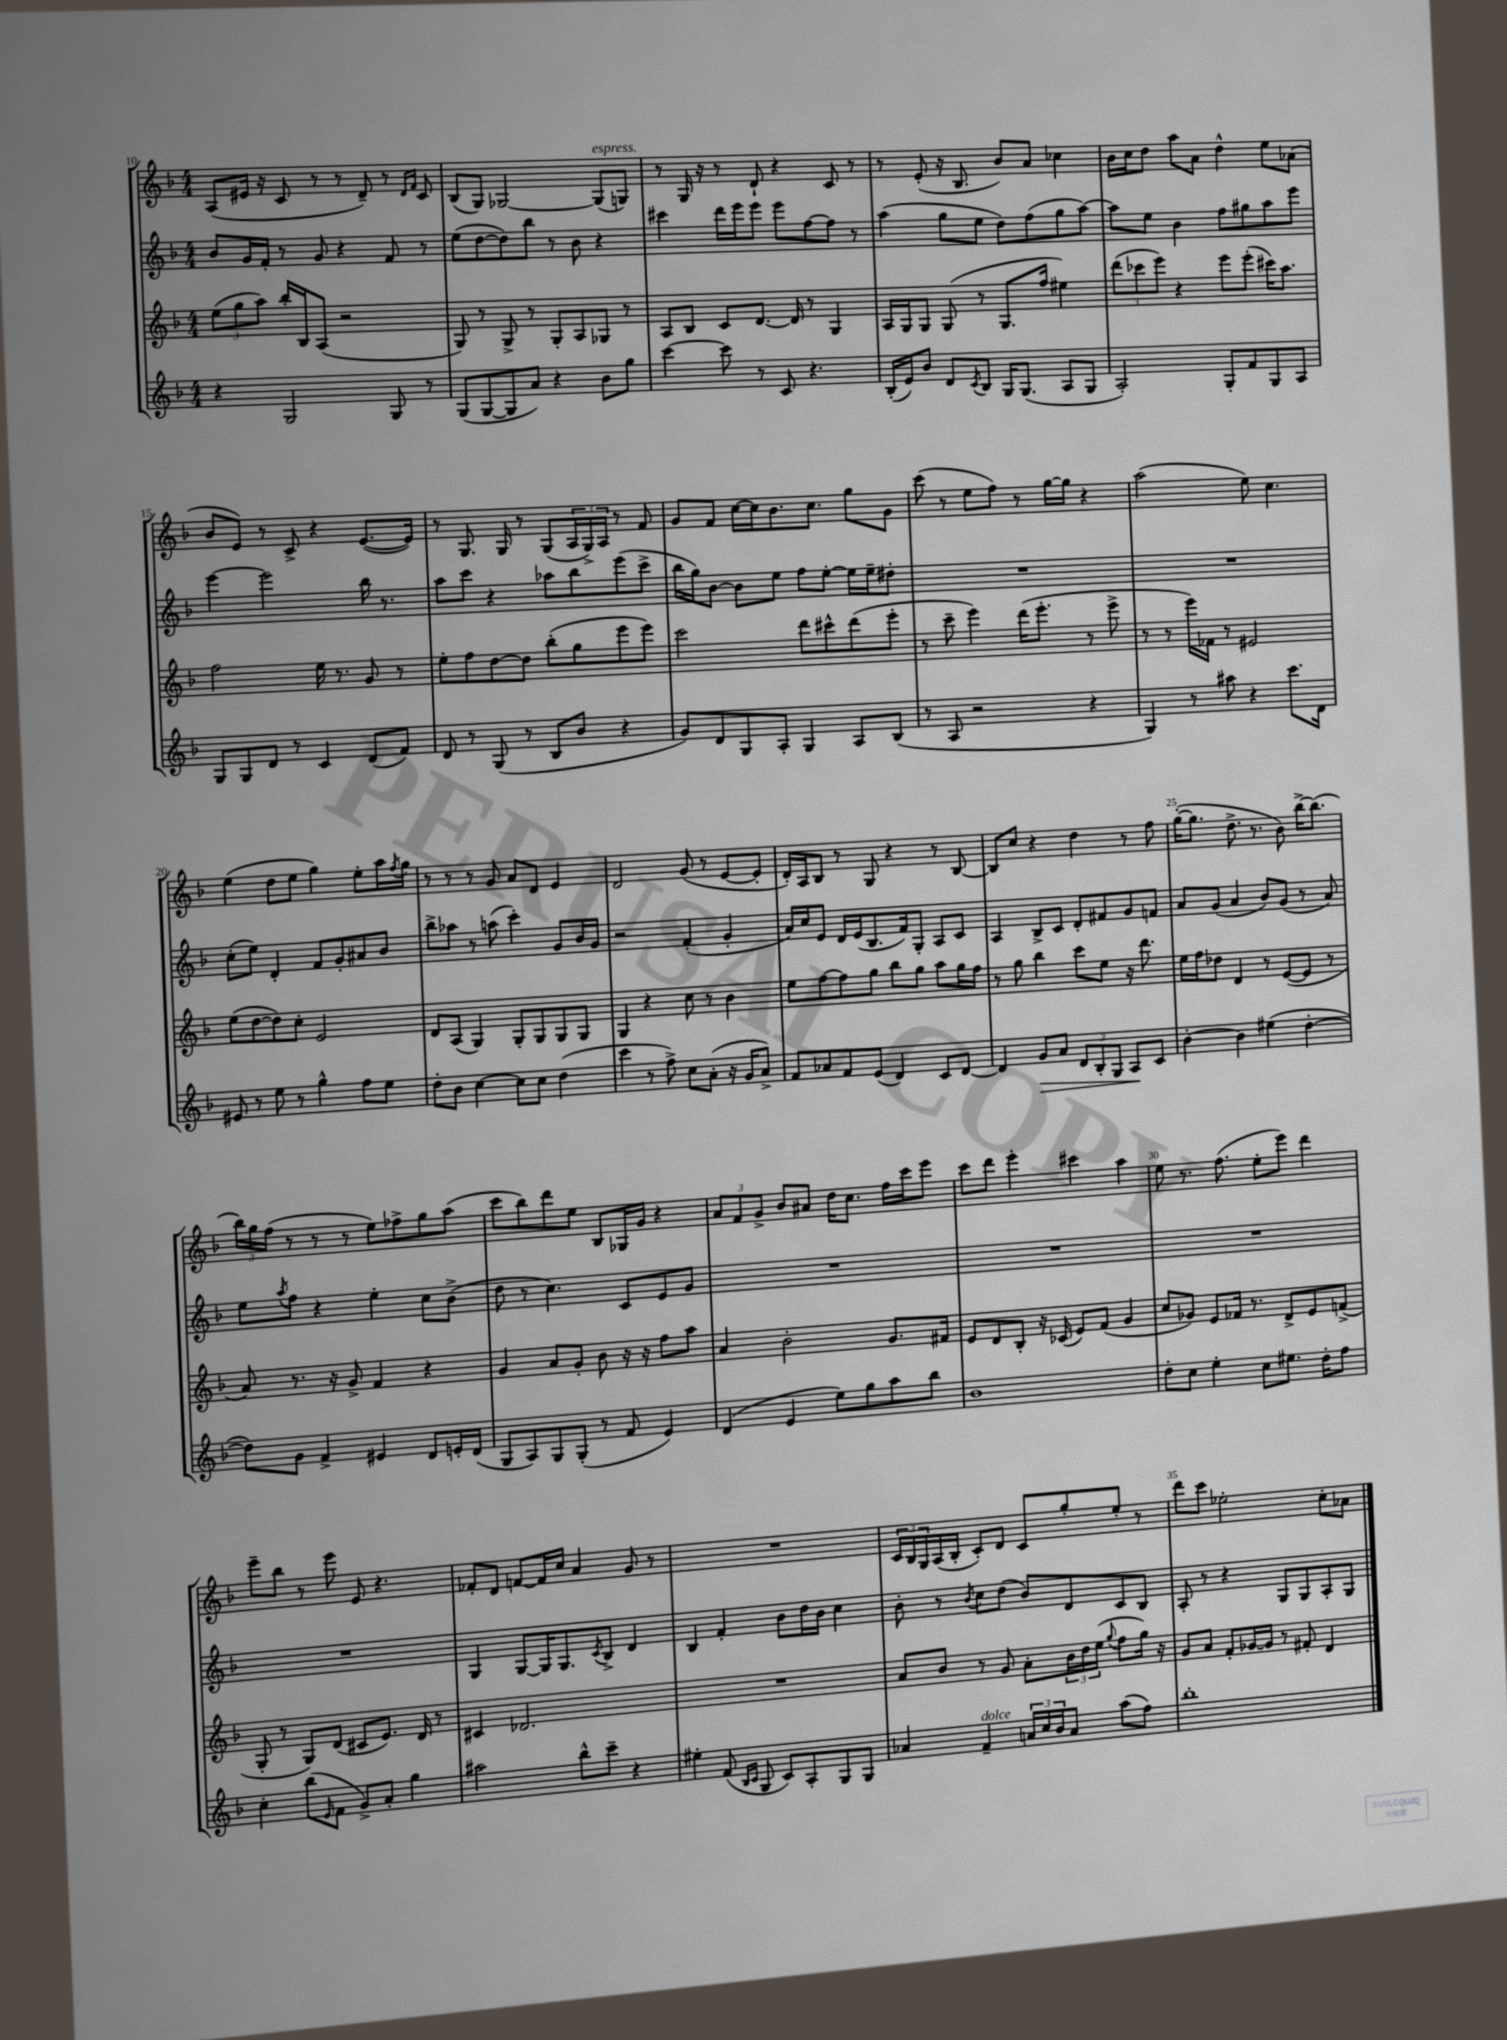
<<
\new StaffGroup <<
\new Staff = "s0" {
    \clef treble \key f \major \numericTimeSignature \time 4/4
    a8( eis'16 r16 c'8 r8 r8 d'8--) r8 \grace { d'16 f'16 } c'8 |
    bes8( g8) ges2~ ges8^\markup { \italic "espress." }( g8) |
    r8 g16 r16 r8 d'8-! r4 c'8 r8 |
    r8 e'8-.( r16 bes8. bes'8) a'8 ces''4 |
    bes'16 c''16 d''8 a''8 a'8 d''4-^ e''8 aes'8( |
    bes'8 e'8) r8 c'8-> r4 e'8.~( e'16) |
    r8 g8. g16 r8 g8( \tuplet 3/2 { a16 g16->) a16 } r8 f'8 |
    g'8 f'8 c''16~ c''16 bes'8. c''8. g''8 g'8 |
    c'''8( r8 e''8 f''8) r8 g''16~ g''16 r4 |
    a''2( e''8) c''4. |
    e''4( d''8 e''8 g''4) e''8-. a''16 \acciaccatura { f''8 } g''16 |
    r8 r8 r8 g'8 a'8 d'8 e'4 |
    d'2 g'8( r8 e'8~ e'8-. |
    d'16-.) a16 bes8 r8 g8 r4 r8 bes8~ |
    bes8 c''8 r4 d''4 r8 f''8 |
    g''16~-.( g''8. d''8.-> r8. bes'8) bes''16~-> bes''8.( |
    \tuplet 3/2 { bes''16) g''16 f''16( } r8 r8 r8 e''8) fes''8-> g''8 a''8( |
    c'''8 bes''8) d'''8 e''8 bes8 ges16 g'16 r4 |
    \tuplet 3/2 { a'8 f'8 g'8-> } bes'8 ais'8 d''16 c''8. f''16 c'''16 e'''8 |
    c'''8 d'''8 e'''4-. cis'''4 a''4 |
    e''8 r8. f''8.( e''8-. e'''8) d'''4 |
    e'''8-- bes''8 r8 e'''8 e'8 r4. |
    fes'8-. d'8 f'8~ f'16 c''16 a'4 g'8 r8 |
    R1 |
    \tuplet 3/2 { c'16 bes16 g16 } a16( bes16-. c'8-.) d'8 c'8 g''8-. e''8-. r8 |
    d'''8 c'''8 ees''2-. c''8-. aes'8 \bar "|." |
}
\new Staff = "s1" {
    \clef treble \key f \major \numericTimeSignature \time 4/4
    bes'8 g'16 f'16-. r8 g'8 r4 f'8 r8 |
    e''8( d''8~ d''8) bes''8 r8 bes'8 r4 |
    cis'''4 d'''16 e'''16 e'''8 e'''8 f''8~ f''8 r8 |
    a''4( g''8 e''8 d''8) f''8( g''8 a''8~) |
    a''8 e''8 bes'4 f''8 gis''8 a''8 e'''8 |
    e'''4~ e'''2 bes''16 r8. |
    a''8 c'''8 r4 aes''8 bes''8 e'''8( c'''8-> |
    bes''16 g''16) bes'8~ bes'8 e''8 f''8 e''8~-. e''16 e''16-- dis''8-. |
    R1 |
    R1 |
    c''8-.( e''8) d'4-. f'8 g'8-. ais'8 bes'8 |
    bes''8-> aes''8 r8 a''8( c'''4-.) g'8 bes'16 g'16 |
    r2 f'4-.( g'4-. |
    a'16) c''16 e'8 d'16 e'16( bes8. f'16) g8-. a8 c'8 |
    a4 bes8-> c'8 d'8-. fis'8 g'8 f'8 |
    a'8 g'8( a'4 bes'8) g'8( r8 a'8) |
    e''8 \acciaccatura { a''8 } f''8 r4 e''4-. c''8 bes'8->( |
    d''8 r8 c''4.) c'8 e'8 g'8 |
    R1 |
    R1 |
    R1 |
    R1 |
    g4 g8~ g16 g8. \acciaccatura { c'8 } bes8-> d'4 |
    bes4 f'4-. bes'8 d''16 bes'16 c''4 |
    bes'8-. r8 \acciaccatura { bes'8 } c''8 d''8( bes'8) d'8 c'8 bes8 |
    a8-. r8 r4 g8 g8 a8-. g8 \bar "|." |
}
\new Staff = "s2" {
    \clef treble \key f \major \numericTimeSignature \time 4/4
    \tuplet 3/2 { e''8( g''8 a''8) } bes''16-. bes16 a8( r2 |
    g8) r8 g8-> r8 g8-. a8 ges8 r8 |
    a8 bes8 c'8 d'8.~ d'16 r8 g4 |
    a16 g16 g8 g8( r8 g8. f''16 eis''4) |
    \tuplet 3/2 { d'''8( ces'''8 e'''8) } r4 e'''8 e'''8-.( cis'''16) a''8. |
    f''2 e''16 r8. g'8 r8 |
    e''8-. f''8 d''8~ d''8 bes''8-.( g''8 e'''8 e'''8) |
    c'''2 d'''8 cis'''8-^ d'''8( e'''8-. |
    r8 c'''8-- e'''4) d'''16( e'''8.-. r8 e'''8-> |
    r8 r8 e'''16) fes'16 r8 eis'2 |
    e''8( d''8~ d''8) c''8-. e'2 |
    d'8 a8( g4) g8-. g8 g8 g8 |
    g4 r4 c''8 r8 bes'4 |
    e''8 f''8~ f''8 g''8 bes''8 g''8 a''8 g''16 f''16 |
    r8 g''8 bes''4 c'''8 e''8 r16 d'''8. |
    e''16 f''16 des''8 d'4 r8 e'8~( e'8 r8 |
    a'8) r8. r16 g'8-> f'4 r4 |
    g'4 a'8 g'8-. bes'8 r16 r16 f''8 a''8 |
    a'4 bes'2-. g'8. fis'16 |
    e'8 d'8 bes8-. r16 ces'16( e'8) f'8( g'4 |
    c''8 ges'8) e'8 fes'16 r8. d'8-> e'8 f'8->( |
    g8-. r8 g8) d'8( cis'8 e'8.) d'16 r8 |
    cis'4 des'2. |
    R1 |
    a'8 bes'8 r8 g'8 a'8-. \tuplet 3/2 { bes'16 d''16 e''16( } \appoggiatura { g''8 } f''8 g''16) r16 |
    g'8 a'8 f'8-. ges'16~ ges'16 r8 fis'8-. d'4 \bar "|." |
}
\new Staff = "s3" {
    \clef treble \key f \major \numericTimeSignature \time 4/4
    r4 g2 g8 r8 |
    g8( g8~ g8 a'8) r4 bes'8 g''8 |
    c'''4~ c'''8 r8 c'8 r4. |
    bes16-.( e'16) bes'8 d'8 \acciaccatura { c'8 } bes8 g16 g8.( a8 g8 |
    a2-.) g8-. f'8 g8 a8 |
    g8 g8 d'8 r8 c'4 d'8( f'8) |
    d'8 r8 g8( r8 bes8 bes'8 r4 |
    g'8) d'8 g8 a8-. g4 a8 bes8( |
    r8 a8 r2 r4 |
    g4) r8 ais''8 r4 c'''8. d'16 |
    eis'8 r8 e''8 r8 g''4-^ f''8 e''8 |
    d''8-. bes'8 c''4~ c''8 c''8 d''4( |
    c'''4 r8 f''8->) c''8 a'8-.( r16 g'16 a'8->) |
    f'8 aes'8 f'8 e'8( d'4) c'8 d'8~ |
    d'4 g'8\> a'8 \tuplet 3/2 { d'8 bes8-. g8 } a8\! c'8 |
    bes'4~-. bes'4 eis''4( d''4~-. |
    d''8) g'8 f'4-> eis'4 d'8 e'16-. d'16( |
    g8 a8) g8 g8-.( r8 f'8 e'4) |
    d'4( e'4 e''8) g''8 a''8 bes''8 |
    bes'1 |
    d''8-. c''8 e''4-. c''8 eis''8. d''16-. f''8 |
    c''4-. bes''8( \grace { e'16 } f'8 g'8->) a'8-. g''4 |
    ais''2 bes''8-^ c'''8-- r4 |
    eis''4-. f'8( \grace { bes16 c'16 } g8 c'8) a8-. g8 g8 |
    aes'4 f'4--^\markup { \italic "dolce" } \tuplet 3/2 { a'16 c''16 bes'16 } a'8 a''8( f''8) |
    bes''1-. \bar "|." |
}
>>
>>
\layout { \context { \Score currentBarNumber = #10 \override BarNumber.break-visibility = ##(#f #t #t) barNumberVisibility = #(every-nth-bar-number-visible 5) } }
